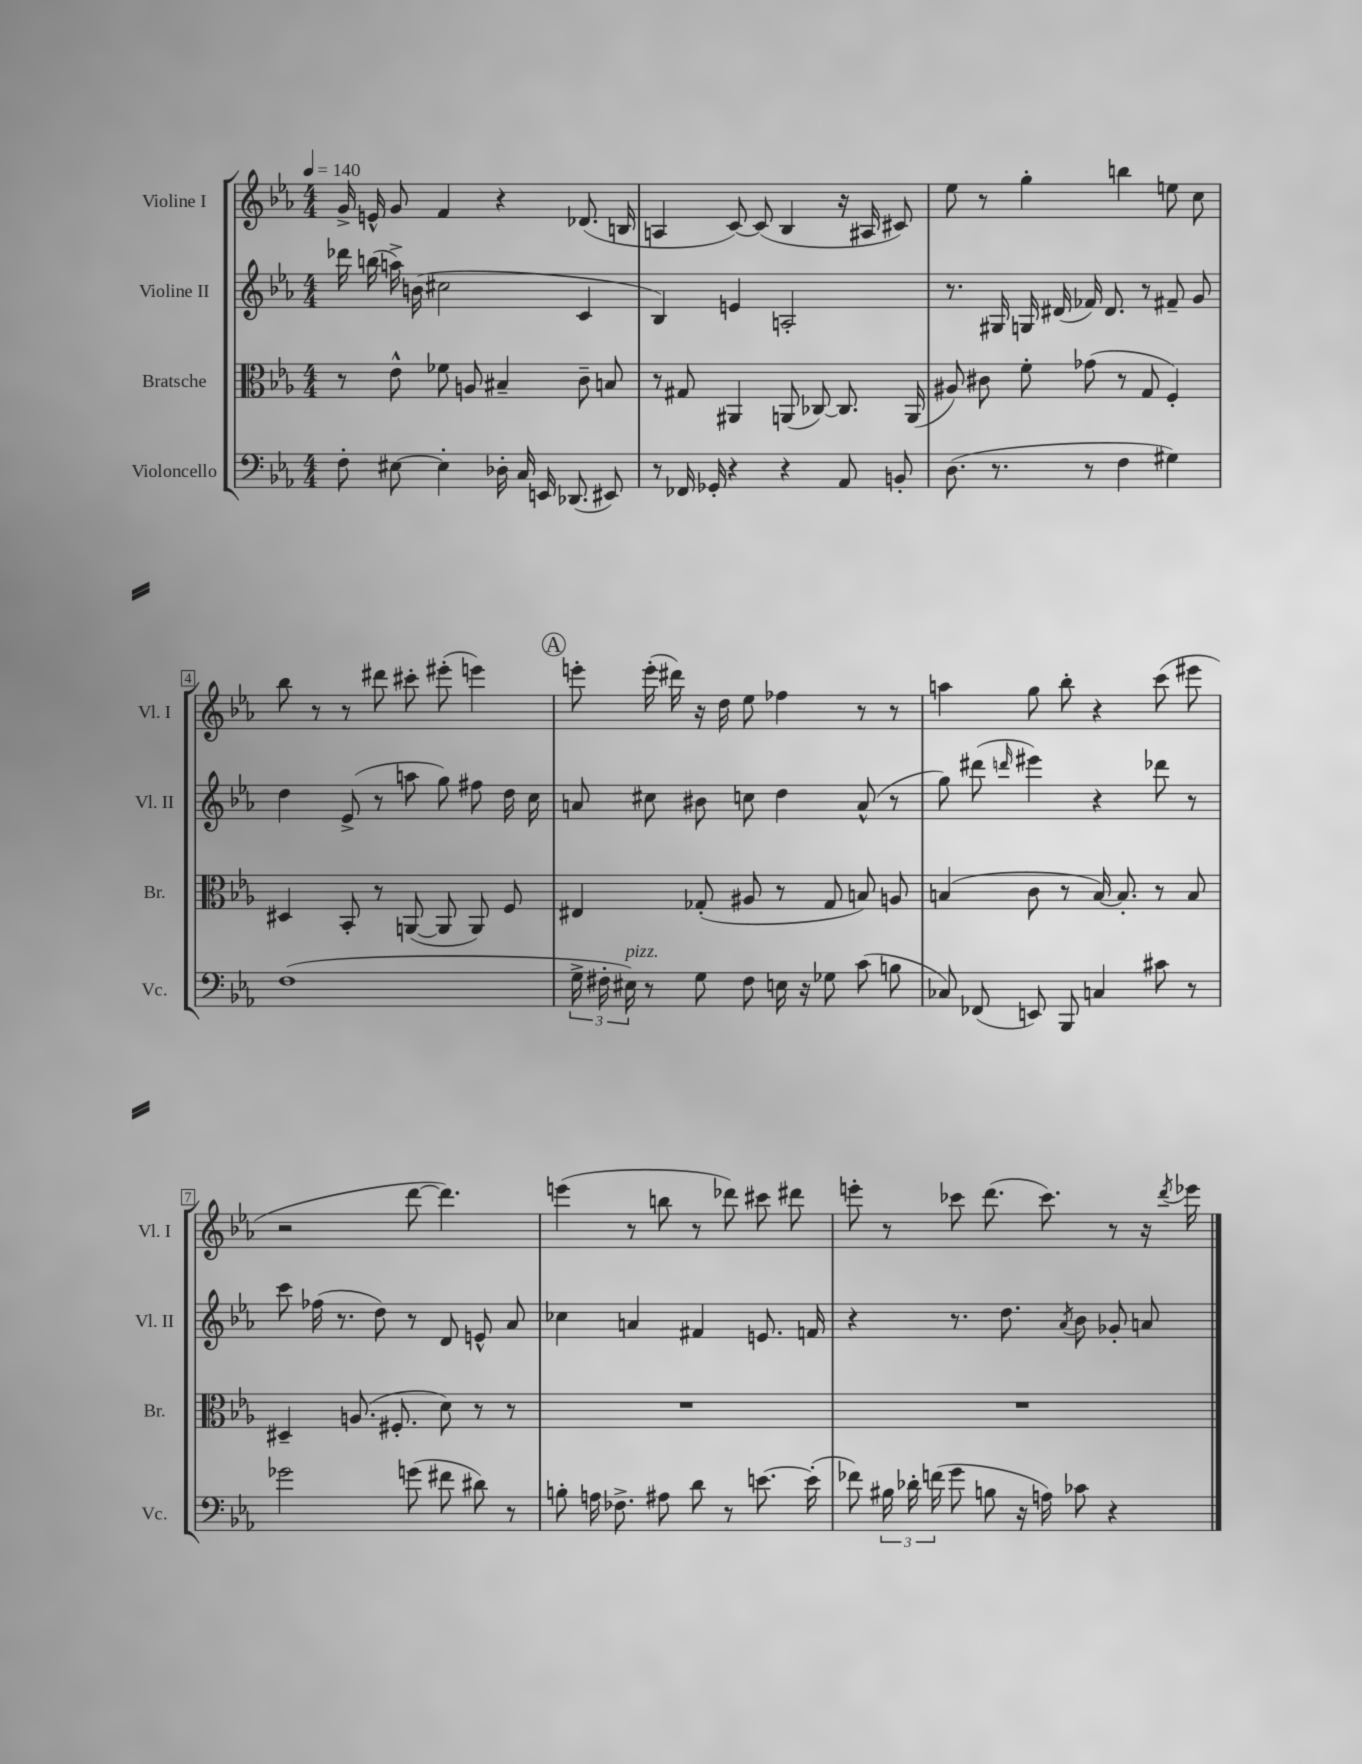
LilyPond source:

<<
\new StaffGroup <<
\new Staff = "s0" \with { instrumentName = "Violine I" shortInstrumentName = "Vl. I" } {
    \clef treble \key ees \major \numericTimeSignature \time 4/4 \tempo 4 = 140
    \autoBeamOff g'16-> e'16-^ g'8 f'4 r4 des'8.( b16 |
    a4 c'8~) c'8( bes4 r16 ais16 cis'8) |
    ees''8 r8 g''4-. b''4 e''8 c''8 |
    bes''8 r8 r8 dis'''8 cis'''8-. eis'''8-.( e'''4) |
    \mark \markup { \circle "A" } e'''8-. e'''16-.( dis'''16) r16 d''16 ees''8 fes''4 r8 r8 |
    a''4 g''8 bes''8-. r4 c'''8( eis'''8 |
    r2 d'''8~ d'''4.) |
    e'''4( r8 b''8 r8 des'''8) cis'''8 dis'''8 |
    e'''8-. r8 ces'''8 d'''8.( ces'''8.) r8 r16 \acciaccatura { d'''8 } ees'''16 \bar "|." |
}
\new Staff = "s1" \with { instrumentName = "Violine II" shortInstrumentName = "Vl. II" } {
    \clef treble \key ees \major \numericTimeSignature \time 4/4
    \autoBeamOff des'''16 b''16( a''16->) b'16( cis''2 c'4 |
    bes4) e'4 a2-. |
    r8. gis16 g16 dis'16( fes'16) dis'8. r8 fis'8-- g'8 |
    d''4 ees'8->( r8 a''8 g''8) fis''8 d''16 c''16 |
    \mark \markup { \circle "A" } a'8 cis''8 bis'8 c''8 d''4 a'8-^( r8 |
    g''8) dis'''8( \grace { d'''16 } eis'''4) r4 des'''8 r8 |
    c'''8 fes''16( r8. d''8) r8 d'8 e'8-^ aes'8 |
    ces''4 a'4 fis'4 e'8. f'16 |
    r4 r8. d''8. \acciaccatura { aes'8 } bes'8 ges'8-. a'8 \bar "|." |
}
\new Staff = "s2" \with { instrumentName = "Bratsche" shortInstrumentName = "Br." } {
    \clef alto \key ees \major \numericTimeSignature \time 4/4
    \autoBeamOff r8 ees'8-^ fes'8 a8 bis4-- c'8-- b8 |
    r8 gis8 ais,4 a,8( ces8~) ces8. a,16( |
    ais8) cis'8 f'8-. ges'8( r8 g8 f4-.) |
    dis4 bes,8-. r8 a,8~( a,8 a,8) f8 |
    \mark \markup { \circle "A" } eis4 ges8-.( ais8 r8 ges8 b8) a8 |
    b4( c'8 r8 b16~) b8.-. r8 b8 |
    dis4-- a8.( fis8.-. d'8) r8 r8 |
    R1 |
    R1 \bar "|." |
}
\new Staff = "s3" \with { instrumentName = "Violoncello" shortInstrumentName = "Vc." } {
    \clef bass \key ees \major \numericTimeSignature \time 4/4
    \autoBeamOff f8-. eis8~ eis4-. des16-. c16 e,16 des,8.( eis,8) |
    r8 fes,16 ges,16-. r4 r4 aes,8 b,8-. |
    d8.( r8. r8 f4 gis4) |
    f1( |
    \mark \markup { \circle "A" } \tuplet 3/2 { g16-> fis16-. eis16^\markup { \italic "pizz." }) } r8 g8 fis8 e16 r16 ges8 c'8( b8 |
    ces8) fes,8( e,8) bes,,8 c4 cis'8 r8 |
    ges'2 g'8( fis'8 dis'8) r8 |
    b8-. a16 fes8.-> ais8 d'8 r8 e'8.~ e'16-.( |
    fes'8) \tuplet 3/2 { bis16 des'16-. f'16( } g'8 b8 r16 a16) ces'8 r4 \bar "|." |
}
>>
>>
\layout { \context { \Score \override BarNumber.stencil = #(make-stencil-boxer 0.1 0.3 ly:text-interface::print) } }
